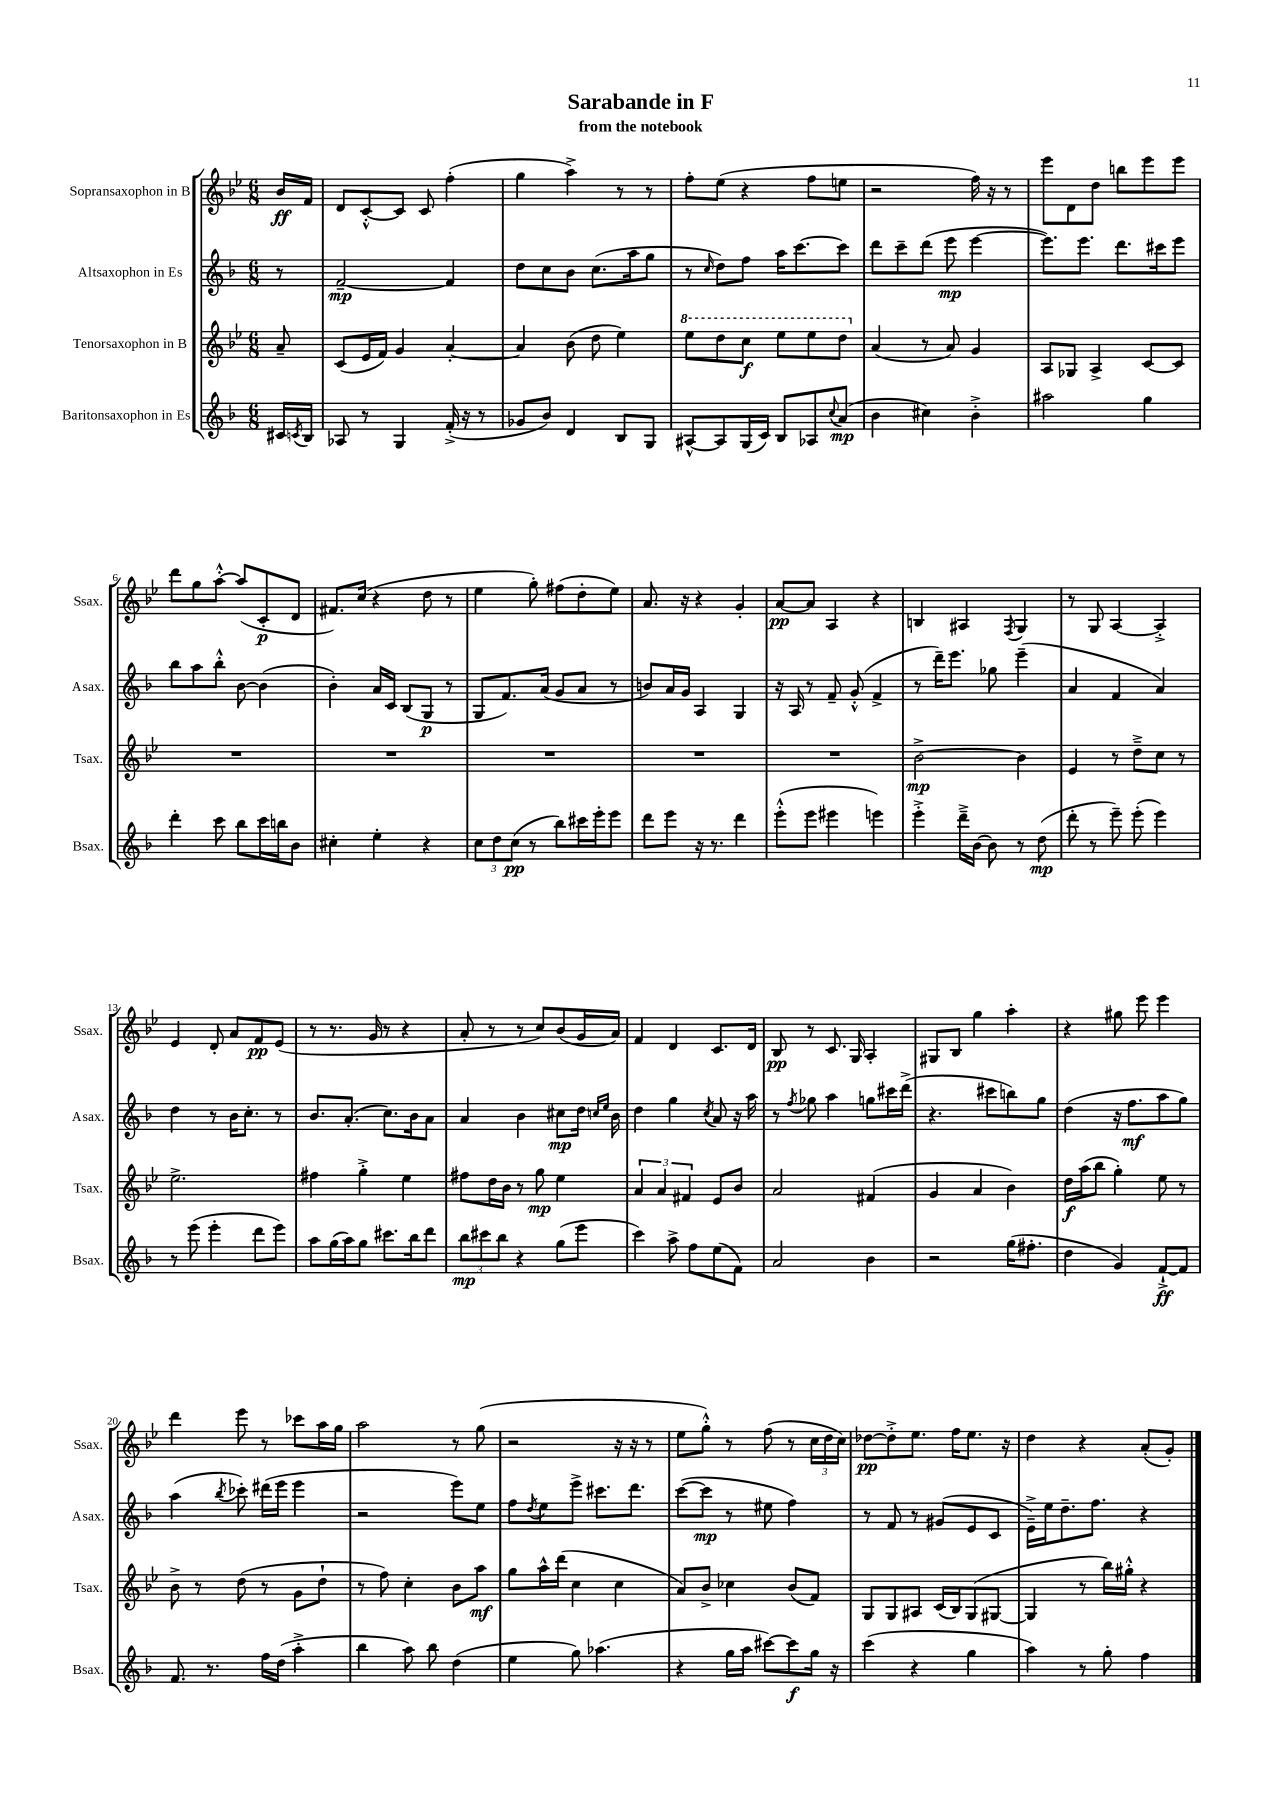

**kern	**kern	**kern	**kern
*staff4	*staff3	*staff2	*staff1
*clefG2	*clefG2	*clefG2	*clefG2
*k[b-]	*k[b-e-]	*k[b-]	*k[b-e-]
*M6/8	*M6/8	*M6/8	*M6/8
16c#	8a~	8r	16b-
8qc	.	.	.
16B-	.	.	16f
=	=	=	=
8A-	(8c	[2f~	8d
8r	16e-	.	[8c'^^
.	16f)	.	.
4G	4g	.	8c]
.	.	.	8c
(16f'^	[4a'	4f]	(4ff'
16r	.	.	.
8r	.	.	.
=	=	=	=
8g-	4a]	8dd	4gg
8b-)	.	8cc	.
4d	(8b-	8b-	4aa^)
.	8dd	(8.cc	.
8B-	4ee-)	.	8r
.	.	16aa	.
8G	.	8gg	8r
=	=	=	=
[8A#^^	8eee-	8r	8ff'
.	.	16qqcc	.
8A#]	8ddd	8dd)	(8ee-
(16G	8ccc	8ff	4r
16c)	.	.	.
8B-	8eee-	16aa	.
.	.	[8.ccc	.
8A-	8eee-	.	8ff
8qqcc	.	.	.
(8a	8ddd	8ccc]	8ee
=	=	=	=
4b-	(4a	8ddd	2r
.	.	8ccc~	.
4cc#)	8r	(8ddd	.
.	8a)	8eee	.
4b-'^	4g	[4eee	16ff)
.	.	.	16r
.	.	.	8r
=	=	=	=
2aa#	8A	8.eee])	8eee-
.	8G-	.	8d
.	.	8.eee	.
.	4A^	.	8dd
.	.	8.ddd	8bb
4gg	[8c	.	8eee-
.	.	16ccc#	.
.	8c]	8eee	8eee-
=	=	=	=
4ddd'	2.r	8bb-	8ddd
.	.	8aa	8gg
8ccc	.	8bb-'^^	[8aa'^^
8bb-	.	[8b-	(8aa]
16ccc	.	(4b-]	8c'
16bb	.	.	.
8b-	.	.	8d
=	=	=	=
4cc#'	2.r	4b-')	8.f#)
.	.	.	(16cc
4ee'	.	16a	4r
.	.	16c	.
.	.	(8B-	.
4r	.	8G	8dd
.	.	8r	8r
=	=	=	=
12cc	2.r	8G	4ee-
12dd	.	.	.
.	.	8.f)	.
(12cc	.	.	.
8r	.	.	8gg')
.	.	(16a	.
8bb-)	.	8g	(8ff#
16ccc#	.	8a	8dd'
16eee'	.	.	.
8eee	.	8r	8ee-)
=	=	=	=
8ddd	2.r	8b)	8.a
8eee	.	16a	.
.	.	16g	16r
16r	.	4A	4r
8.r	.	.	.
4ddd	.	4G	4g'
=	=	=	=
(8eee'^^	2.r	16r	[8a
.	.	16A	.
8eee	.	8r	8a]
4eee#	.	8f~	4A
.	.	(8g'^^	.
4eee)	.	4f^	4r
=	=	=	=
4eee'^	[2b-^	8r	4B
.	.	16ddd~)	.
.	.	8.eee	.
16ddd~^	.	.	4A#
[16b-	.	.	.
8b-]	.	8gg-	.
.	.	.	8qF
8r	4b-]	(4eee~	4G
(8dd	.	.	.
=	=	=	=
8ddd'	4e-	4a	8r
8r	.	.	8G
8eee~)	8r	4f	[4A
(8eee'	8dd~^	.	.
4eee)	8cc	4a)	4A'^]
.	8r	.	.
=	=	=	=
8r	2.ee-^	4dd	4e-
(8eee	.	.	.
4eee'	.	8r	8d'
.	.	16b-	8a
.	.	8.cc'	.
8ddd	.	.	8f
8eee)	.	8r	(8e-
=	=	=	=
8aa	4ff#	8.b-	8r
(16gg	.	.	8.r
16aa)	.	(8.a'	.
8gg	4gg'^	.	.
.	.	.	16g
8.ccc#	.	8.cc)	8r
.	4ee-	.	4r
16bb-	.	16b-	.
8ddd	.	8a	.
=	=	=	=
12bb-	8ff#	4a	8a'
12ccc#	.	.	.
.	16dd	.	8r
12bb-	.	.	.
.	16b-	.	.
4r	8r	4b-	8r
.	8gg	.	8cc)
(8gg	4ee-	8cc#	(8b-
8eee	.	16dd	16g
.	.	16qqcc	.
.	.	16qqee	.
.	.	16b-	16a)
=	=	=	=
4ccc)	6a	4dd	4f
.	6a	.	.
8aa^	.	4gg	4d
.	6f#	.	.
8ff	.	.	.
.	.	8qcc	.
(8ee	8e-	8a	8.c
8f)	8b-	16r	.
.	.	16aa	16d
=	=	=	=
2a	2a	8r	8B-
.	.	8qff	.
.	.	8gg-	8r
.	.	4aa	8.c
.	.	.	16G
4b-	(4f#	8gg	4A'
.	.	16ccc#	.
.	.	(16ddd^	.
=	=	=	=
2r	4g	4.r	8G#
.	.	.	8B-
.	4a	.	4gg
.	.	8ccc#	.
(16gg	4b-)	8bb)	4aa'
8.ff#'	.	.	.
.	.	8gg	.
=	=	=	=
4dd	16dd	(4dd	4r
.	(16aa	.	.
.	8bb-	.	.
4g)	4gg')	16r	8gg#
.	.	8.ff	.
.	.	.	8eee-
[8f`^	8ee-	8aa	4eee-
8f]	8r	8gg)	.
=	=	=	=
8.f	8b-^	(4aa	4ddd
.	8r	.	.
8.r	.	.	.
.	.	8qbb-	.
.	(8dd	8ccc-')	8eee-
16ff	8r	(16ddd#	8r
(16dd	.	16eee	.
4aa'^	8g	4eee	8ccc-
.	8dd`	.	16aa
.	.	.	16gg
=	=	=	=
4bb-	8r	2r	2aa
.	8ff)	.	.
8aa)	4cc'	.	.
8bb-	.	.	.
(4dd	8b-	8eee)	8r
.	8aa	8ee	(8gg
=	=	=	=
4ee	8gg	8ff	2r
.	.	8qdd	.
.	16aa^^	8ee	.
.	(16ddd	.	.
8gg)	4cc	8eee^	.
(4.aa-	.	8.ccc#	.
.	4cc	.	16r
.	.	8.ddd	16r
.	.	.	8r
=	=	=	=
4r	8a)	([8ccc	8ee-
.	8b-^	8ccc]	8gg'^^)
16gg	4cc-	8r	8r
16aa	.	.	.
[8ccc#)	.	8ee#	(8ff
8ccc#]	(8b-	4ff)	8r
16gg	8f)	.	24cc
.	.	.	24dd
16r	.	.	.
.	.	.	24cc)
=	=	=	=
(4ccc	8G	8r	[8dd-
.	8G	8f	8dd-'^]
4r	8A#	8r	8.ee-
.	(16c	(8g#	.
.	16B-)	.	16ff
4gg	(8G	8e	8.ee-
.	[8G#	8c	.
.	.	.	16r
=	=	=	=
4aa)	4G#]	16e~^)	4dd
.	.	16ee	.
.	.	8.dd~	.
8r	8r	.	4r
.	.	8.ff	.
8gg'	16bb-)	.	.
.	16gg#'^^	.	.
4ff	4r	4r	(8a'
.	.	.	8g')
==	==	==	==
*-	*-	*-	*-
